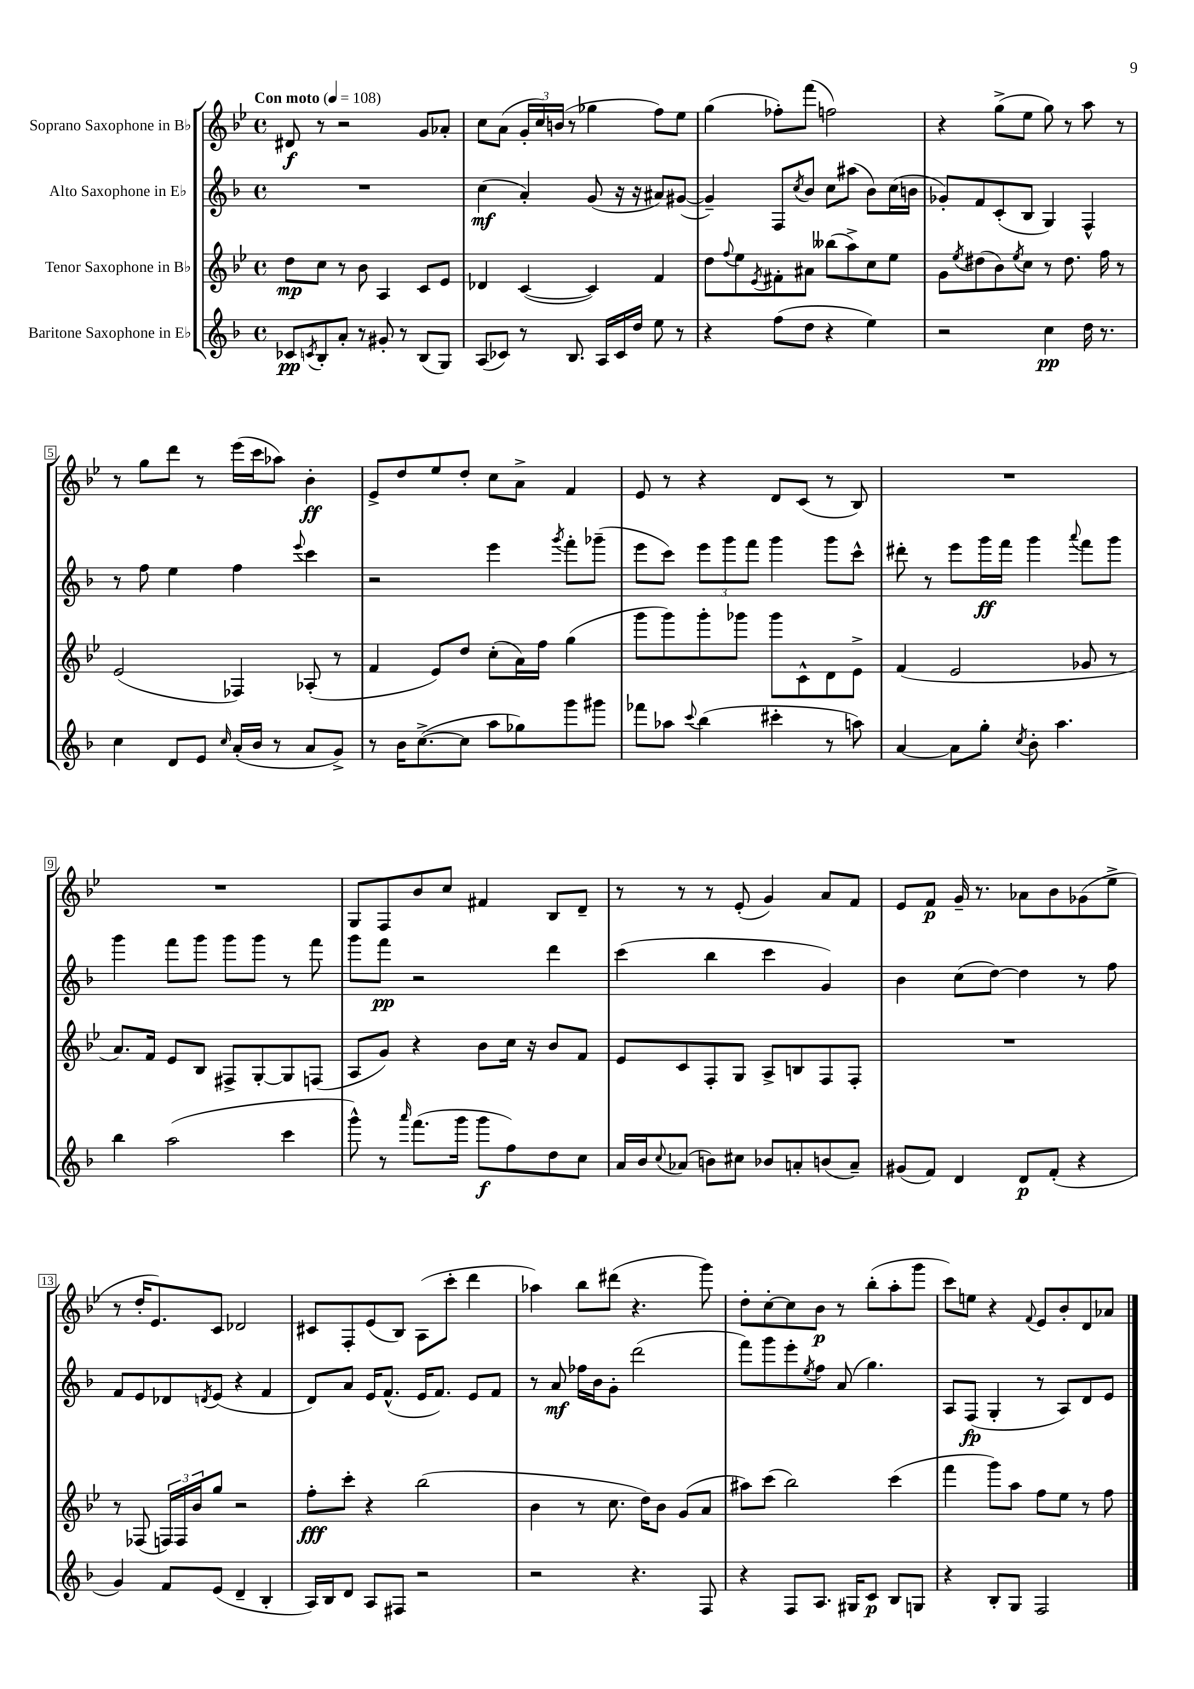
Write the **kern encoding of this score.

**kern	**kern	**kern	**kern
*staff4	*staff3	*staff2	*staff1
*clefG2	*clefG2	*clefG2	*clefG2
*k[b-]	*k[b-e-]	*k[b-]	*k[b-e-]
*M4/4	*M4/4	*M4/4	*M4/4
*met(c)	*met(c)	*met(c)	*met(c)
*MM108	*MM108	*MM108	*MM108
8c-	8dd	1r	8d#
8qc	.	.	.
8B-'	8cc	.	8r
8a'	8r	.	2r
8r	8b-	.	.
8g#'	4A	.	.
8r	.	.	.
(8B-	8c	.	8g
8G)	8e-	.	8a-'
=	=	=	=
(8A	4d-	(4cc	8cc
8c-)	.	.	(8a
8r	([4c	4a')	24g'
.	.	.	24cc)
.	.	.	(24b
8.B-	.	.	8r
.	4c])	(8g	4gg-
16A	.	.	.
16c-	.	16r	.
16dd	.	16r	.
8ee	4f	8a#)	8ff)
8r	.	([8g#	8ee-
=	=	=	=
4r	8dd	4g#~])	(4gg
.	8qqff	.	.
.	8ee-	.	.
.	8qe-	.	.
(8ff	8f#'	8F	8ff-')
.	.	8qcc	.
8dd	8a#	8b-	(8fff
4r	(8bb--	8cc	2ff)
.	8aa^)	(8aa#	.
4ee)	8cc	8b-)	.
.	8ee-	(16cc	.
.	.	16b	.
=	=	=	=
2r	8g	8g-')	4r
.	8qee-	.	.
.	(8dd#	8f	.
.	8b-)	(8c'	(8gg^
.	8qee-	.	.
.	8cc	8B-	8ee-
4cc	8r	4G)	8gg)
.	8.dd#	.	8r
16dd	.	4F^^	8aa
8.r	16ff	.	.
.	8r	.	8r
=	=	=	=
4cc	(2e-	8r	8r
.	.	8ff	8gg
8d	.	4ee	8ddd
8e	.	.	8r
16qqcc	.	.	.
(16a'	4F-)	4ff	(16eee-
16b-	.	.	16ccc
8r	.	.	8aa-)
.	.	8qqeee	.
8a	(8A-'	4ccc	4b-'
8g^)	8r	.	.
=	=	=	=
8r	4f	2r	8e-^
16b-	.	.	8dd
([8.cc^	.	.	.
.	8e-)	.	8ee-
8cc]	8dd	.	8dd'
8aa	(8cc'	4eee	8cc
8gg-)	16a)	.	8a^
.	16ff	.	.
.	.	8qggg	.
8ggg	(4gg	8fff'	4f
8ggg#	.	(8ggg-~	.
=	=	=	=
8fff-	8ggg	8eee	8e-
8aa-	8ggg)	8ccc)	8r
8qqccc	.	.	.
(4bb-	8ggg'	12eee	4r
.	.	12ggg	.
.	8ggg-	.	.
.	.	12fff	.
4ccc#'	8ggg-	4ggg	8d
.	8c^^	.	(8c
8r	8d	8ggg	8r
8aa)	8e-^	8ccc^^	8B-)
=	=	=	=
[4a	(4f	8ddd#'	1r
.	.	8r	.
8a]	2e-	8eee	.
8gg'	.	16ggg	.
.	.	16fff	.
8qcc	.	.	.
8b-'	.	4ggg	.
4.aa	.	.	.
.	.	8qqaaa	.
.	8g-	8fff	.
.	8r	8ggg	.
=	=	=	=
4bb-	8.a)	4ggg	1r
.	16f	.	.
(2aa	8e-	8fff	.
.	8B-	8ggg	.
.	8F#^	8ggg	.
.	[8G'	8ggg	.
4ccc	8G]	8r	.
.	(8F	8fff	.
=	=	=	=
8ggg^^)	8A	8ggg	8G
8r	8g)	8fff	8F
16qqaaa	.	.	.
(8.fff	4r	2r	8b-
.	.	.	8cc
16ggg	.	.	.
8ggg	8b-	.	4f#
8ff)	16cc	.	.
.	16r	.	.
8dd	8b-	4ddd	8B-
8cc	8f	.	8d~
=	=	=	=
16a	8e-	(4ccc	8r
16b-	.	.	.
8qqcc	.	.	.
(8a-	8c	.	8r
8b)	8F'	4bb-	8r
8cc#	8G	.	(8e-'
8b-	8A^	4ccc	4g)
8a'	8B	.	.
(8b	8F	4g)	8a
8a~)	8F'	.	8f
=	=	=	=
(8g#	1r	4b-	8e-
8f)	.	.	8f
4d	.	(8cc	16g~
.	.	.	8.r
.	.	[8dd)	.
8d	.	4dd]	8a-
(8f'	.	.	8b-
4r	.	8r	(8g-
.	.	8ff	8ee-^
=	=	=	=
4g)	8r	8f	8r
.	(8F-	8e	16dd'
.	.	.	8.e-)
8f	24F)	8d-	.
.	24F	.	.
.	24b-	.	.
.	.	8qd	.
(8e	8gg	(8e	8c
4d~	2r	4r	2d-
4B-'	.	4f	.
=	=	=	=
16A)	8ff'	8d)	8c#
16B-	.	.	.
8d	8ccc'	8a	8F'
8A	4r	16e	(8e-
.	.	(8.f^^	.
8F#	.	.	8B-)
2r	(2bb-	16e	(8A
.	.	8.f)	.
.	.	.	8ccc'
.	.	8e	4ddd
.	.	8f	.
=	=	=	=
2r	4b-	8r	4aa-)
.	.	8a	.
.	8r	16ff-	8bb-
.	.	16b-	.
.	8.cc	8g'	(8ddd#
4.r	.	(2ddd	4.r
.	16dd)	.	.
.	8b-	.	.
.	(8g	.	.
8F	8a	.	8ggg)
=	=	=	=
4r	8aa#)	8fff)	8dd'
.	(8ccc	8ggg	[8cc'
8F	2bb-)	8eee'	8cc]
.	.	8qee	.
8.A	.	8ff	8b-
.	.	(8a	8r
16G#	.	.	.
8c	.	4.gg)	(8bb-'
8B-	(4ccc	.	8aa'
8G	.	.	8ggg
=	=	=	=
4r	4fff	8A	8ccc)
.	.	(8F	8ee
8B-'	8ggg)	4G'	4r
8G	8aa	.	.
.	.	.	8qqf
2F	8ff	8r	8e-
.	8ee-	8A)	8b-'
.	8r	8d	8d
.	8ff	8e	8a-
==	==	==	==
*-	*-	*-	*-
